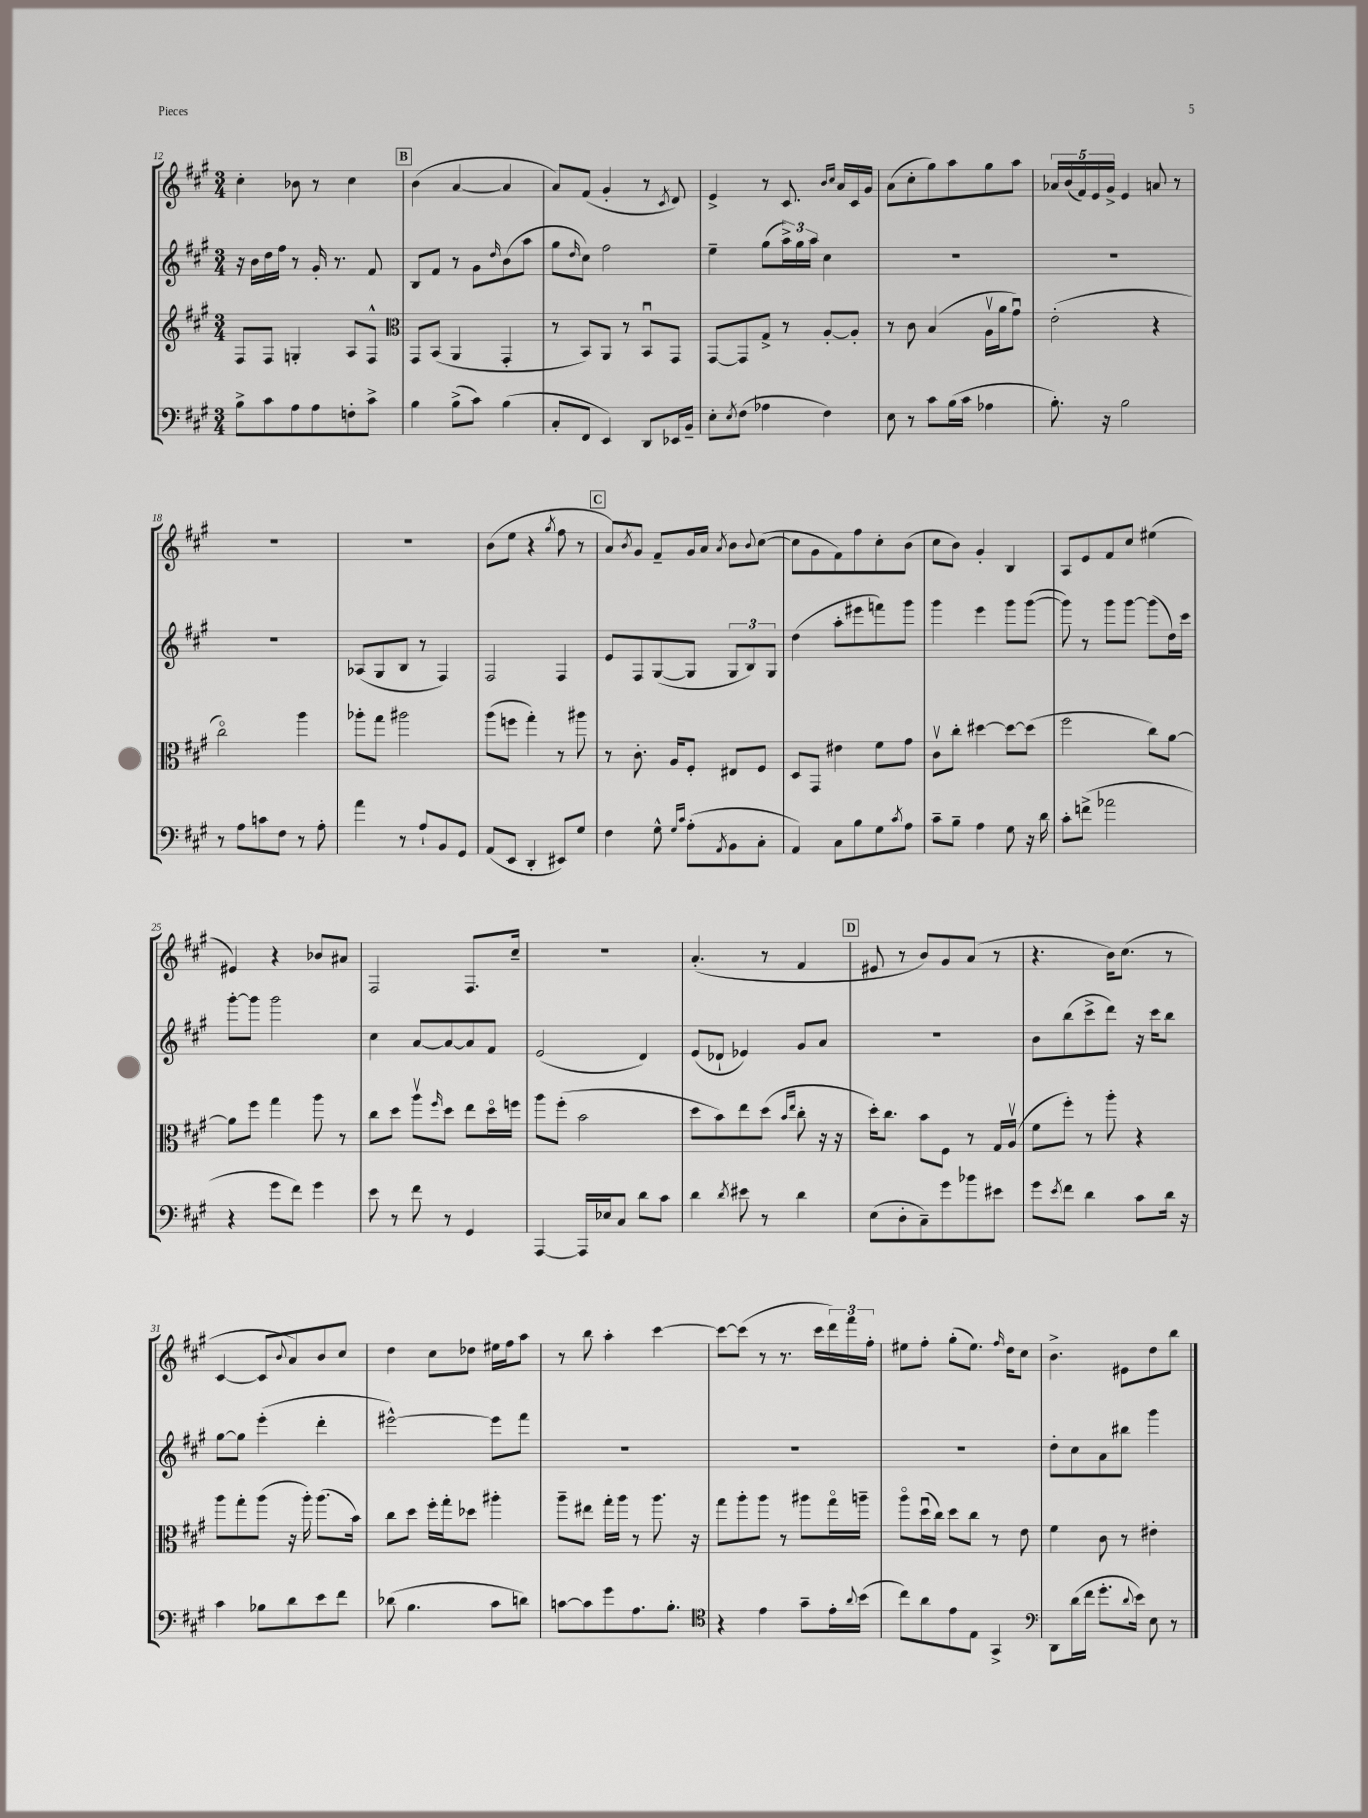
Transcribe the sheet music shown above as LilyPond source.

<<
\new StaffGroup <<
\new Staff = "s0" {
    \clef treble \key a \major \numericTimeSignature \time 3/4
    cis''4-. bes'8 r8 cis''4 |
    \mark \markup { \box "B" } b'4( a'4~ a'4 |
    a'8) fis'8( gis'4-. r8 \acciaccatura { cis'8 } d'8) |
    e'4-> r8 cis'8. \grace { b'16 cis''16 } a'16 cis'16 gis'16 |
    a'8( cis''8-. gis''8) a''8 gis''8 a''8 |
    \tuplet 5/4 { aes'16 b'16( fis'16) e'16 gis'16-> } e'4 a'8 r8 |
    R2. |
    R2. |
    b'8( e''8 r4 \acciaccatura { gis''8 } fis''8 r8 |
    \mark \markup { \box "C" } a'8) \acciaccatura { b'8 } gis'8 fis'8-- gis'16 a'16 \acciaccatura { a'8 } b'8 \appoggiatura { b'8 } cis''8~( |
    cis''8 gis'8 fis'8) fis''8 cis''8-. b'8( |
    cis''8 b'8) gis'4-. b4 |
    a8 e'8 fis'8 cis''8 eis''4( |
    eis'4) r4 bes'8 ais'8 |
    fis2 fis8. cis''16-- |
    R2. |
    a'4.-.( r8 fis'4 |
    \mark \markup { \box "D" } eis'8 r8 b'8) gis'8 a'8( r8 |
    r4. b'16) cis''8.( r8 |
    cis'4~ cis'8 \appoggiatura { b'8 } a'8) b'8 cis''8 |
    d''4 cis''8 des''8 eis''16 fis''16 a''8 |
    r8 b''8 a''4-. cis'''4~ |
    cis'''8~ cis'''8( r8 r8. cis'''16 \tuplet 3/2 { d'''16) fis'''16 fis''16-. } |
    eis''8 fis''8-. gis''8-.( eis''8.) \grace { fis''16 } d''16 cis''8 |
    b'4.-> eis'8 d''8 b''8 \bar "|." |
}
\new Staff = "s1" {
    \clef treble \key a \major \numericTimeSignature \time 3/4
    r16 b'16 d''16 fis''16 r8 gis'16-. r8. fis'8 |
    \mark \markup { \box "B" } b8 fis'8 r8 gis'8 \grace { d''16 } b'8( a''8 |
    gis''8 \grace { d''16 } cis''8) fis''2 |
    e''4-- gis''8( \tuplet 3/2 { a''16->) gis''16 a''16 } cis''4 |
    R2. |
    R2. |
    R2. |
    aes8( gis8 b8 r8 fis4) |
    fis2 fis4 |
    \mark \markup { \box "C" } e'8 fis8 gis8~( gis8 \tuplet 3/2 { gis8 b8) gis8 } |
    d''4( a''8-. eis'''8 f'''8) gis'''8 |
    gis'''4 e'''4 gis'''8 gis'''8~( |
    gis'''8) r8 gis'''8 gis'''8~ gis'''8( d''16) cis'''16 |
    gis'''8~-. gis'''8 gis'''2 |
    cis''4 a'8~ a'8~ a'8 fis'8 |
    e'2( d'4) |
    e'8( des'8-! ees'4) gis'8 a'8 |
    \mark \markup { \box "D" } R2. |
    b'8 b''8( cis'''8-> d'''8) r16 cis'''16 b''8 |
    gis''8~ gis''8 e'''4-.( d'''4-. |
    eis'''2~-^) eis'''8 fis'''8 |
    R2. |
    R2. |
    R2. |
    d''8-. cis''8 a'8 bis''8 gis'''4 \bar "|." |
}
\new Staff = "s2" {
    \clef treble \key a \major \numericTimeSignature \time 3/4
    fis8 fis8 g4-. a8 fis8-^ |
    \mark \markup { \box "B" } \clef alto gis,8 b,8( a,4 gis,4-. |
    r8 b,8) a,8 r8 b,8\downbow gis,8 |
    gis,8~ gis,8 gis8-> r8 a8~-. a8-. |
    r8 cis'8 b4( a16\upbow a'16 gis'8\downbow) |
    e'2-.( r4 |
    cis''2\flageolet) a''4 |
    aes''8-. gis''8 ais''2 |
    a''8( f''8 gis''4-.) r8 ais''8 |
    \mark \markup { \box "C" } r8 cis'8.-. a16 fis8-. eis8 fis8 |
    d8 gis,8 eis'4 fis'8 gis'8 |
    cis'8\upbow cis''8-. dis''4~ dis''8~ dis''8( |
    fis''2 cis''8) a'8~ |
    a'8 fis''8 gis''4 a''8 r8 |
    cis''8 d''8 a''8\upbow \grace { fis''16 } d''8 e''8 d''16\flageolet f''16 |
    a''8 fis''8-.( b'2 |
    d''8 b'8) e''8 d''8( \grace { b'16 e''16 } cis''8-. r16 r16 |
    \mark \markup { \box "D" } d''16-.) cis''8. b'8 fis8 r8 gis16 a16\upbow( |
    fis'8 fis''8-.) r8 a''8-. r4 |
    a''8 gis''8-. a''8( r16 a''16-.) a''8.( b'16) |
    cis''8 d''8 fis''16-. gis''16-. des''8 ais''4-. |
    a''8-- eis''8 gis''16-. a''16 r8 a''8. r16 |
    gis''8 a''8-. a''8 r8 ais''8 gis''16\flageolet a''16-- |
    a''8\flageolet d''16\downbow( cis''16) d''8 cis''8 r8 e'8 |
    fis'4 cis'8 r8 eis'4-. \bar "|." |
}
\new Staff = "s3" {
    \clef bass \key a \major \numericTimeSignature \time 3/4
    b8-> cis'8 a8 a8 f8-. cis'8-> |
    \mark \markup { \box "B" } b4 b8->( cis'8) b4( |
    cis8-. fis,8 e,4) d,8 ees,16 b,16-- |
    e8-. \acciaccatura { e8 } fis8( aes4 fis4) |
    e8 r8 cis'8 b16( cis'16 aes4 |
    b8.-.) r16 b2 |
    r8 a8 c'8 fis8 r8 a8-. |
    a'4 r8 a8-! b,8 gis,8 |
    a,8( e,8 d,4-. eis,8) gis8 |
    \mark \markup { \box "C" } fis4 gis8-^ \grace { gis16 cis'16 } a8-.( \acciaccatura { a,8 } b,8 cis8-. |
    a,4) cis8 b8 gis8 \acciaccatura { cis'8 } a8 |
    cis'8-- b8-- a4 gis8 r16 d'16 |
    cis'8-. f'8->( aes'2 |
    r4 gis'8 fis'8) gis'4 |
    e'8 r8 fis'8 r8 gis,4 |
    a,,4~ a,,16 ees16 cis8 d'8 cis'8 |
    d'4 \acciaccatura { d'8 } eis'8 r8 d'4 |
    \mark \markup { \box "D" } e8( d8-. cis8--) gis'8 bes'8 eis'8 |
    gis'8 \acciaccatura { e'8 } fis'8 d'4 cis'8 d'16 r16 |
    cis'4 bes8 d'8 e'8 fis'8 |
    des'8( b4. cis'8 d'8) |
    c'8~ c'8 gis'8 a8. b8.-. |
    \clef tenor r4 e'4 gis'8-- e'16-. \appoggiatura { a'8 } b'16( |
    cis''8) a'8 e'8 e8 gis,4-> |
    \clef bass d,8 d'16( fis'16 gis'8.-. \appoggiatura { d'8 } e'16) e8 r8 \bar "|." |
}
>>
>>
\layout { \context { \Score currentBarNumber = #12 } }
